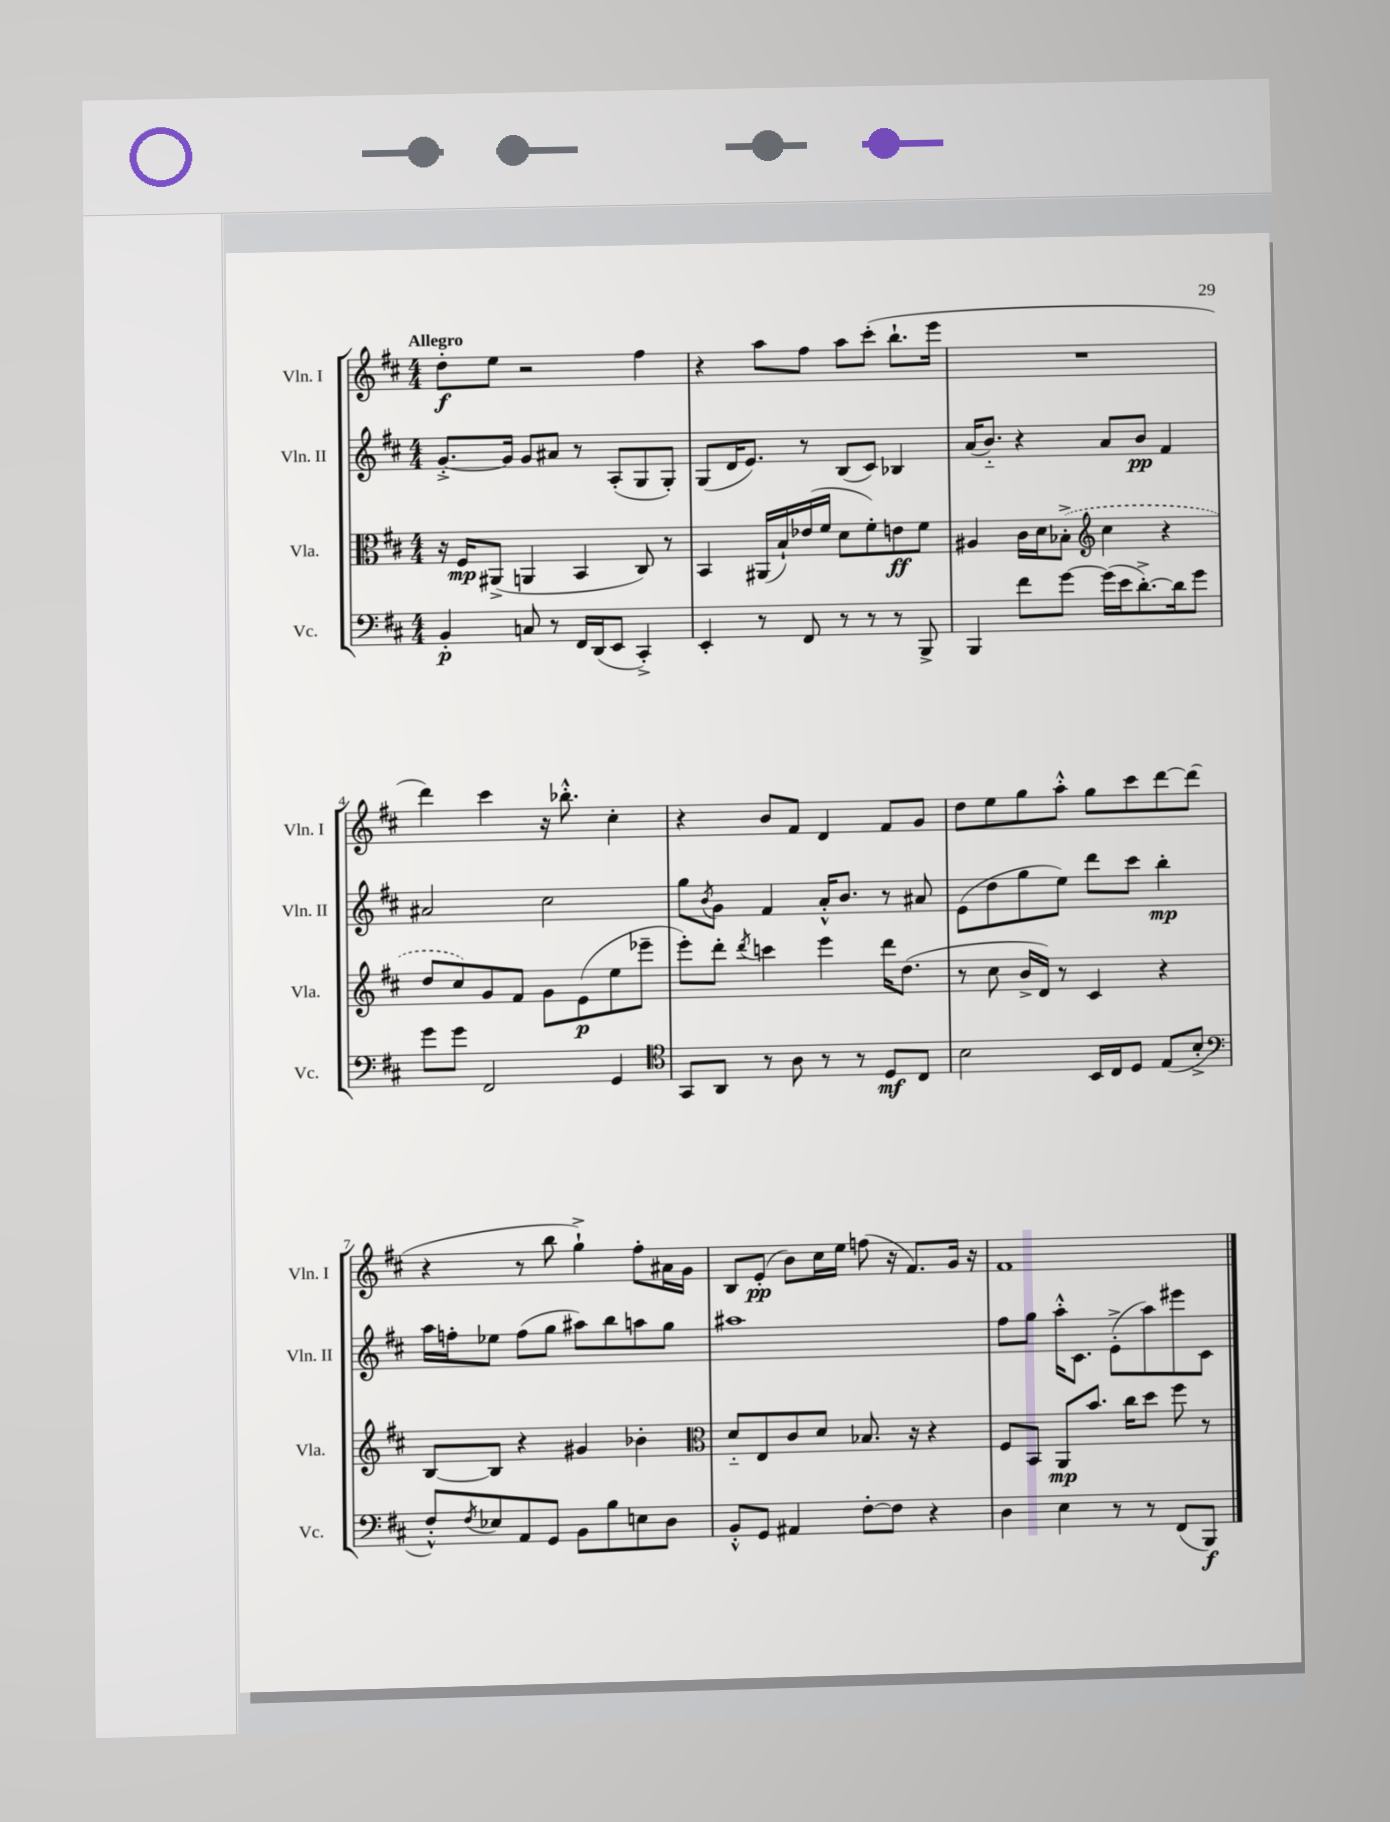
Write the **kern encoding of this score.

**kern	**kern	**kern	**kern
*staff4	*staff3	*staff2	*staff1
*clefF4	*clefC3	*clefG2	*clefG2
*k[f#c#]	*k[f#c#]	*k[f#c#]	*k[f#c#]
*M4/4	*M4/4	*M4/4	*M4/4
4BB'/	16r	[8.g'^/L	8dd'\L
.	16F#/LK	.	.
.	(8AA#^/J	.	8ee\J
.	.	16g/]Jk	.
8C/	4AA/	8g/L	2r
8r	.	8a#/J	.
16FF#/LL	4BB/	8r	.
(16DD/J	.	.	.
8EE/J	.	(8A'/L	.
4CC#'^/)	8C#/)	8G/	4ff#\
.	8r	8G'/J)	.
=	=	=	=
4EE'/	4BB/	(8G/L	4r
.	.	16d/K	.
.	.	8.e/J)	.
8r	(16AA#/LL	.	8aa\L
.	16B`/)	.	.
8FF#/	(16e-/	8r	8ff#\J
.	16f#/JJ	.	.
8r	8d\L	(8B/L	8aa\L
8r	8f#'\)	8c#/J)	(8ccc#'\J
8r	8e\	4B-/	8.bb`\L
8BBB^/	8f#\J	.	.
.	.	.	16eee\Jk
=	=	=	=
4BBB/	4A#/	(16a/LK	1r
.	.	8.b'~/J)	.
8f#\L	16c#\LL	4r	.
.	16d\J	.	.
[8g\J	(8B-'^\J	.	.
*	*clefG2	*	*
(16g\]LL	4cc#\	8a/L	.
16e\J	.	.	.
[8.d'^\)	.	8b/J	.
.	4r	4f#/	.
16d\]k	.	.	.
8g\J	.	.	.
=	=	=	=
8g\L	8dd/L	2a#/	4ddd\)
8g\J	8cc#/)	.	.
2FF#/	8g/	.	4ccc#\
.	8f#/J	.	.
.	8g\L	2cc#\	16r
.	.	.	8.bb-'^^\
.	(8e\	.	.
4GG/	8ee\	.	4cc#'\
.	8eee-~\J	.	.
=	=	=	=
*clefC4	*	*	*
8GG/L	8eee'\L)	8gg\L	4r
.	.	8qb/	.
8AA/J	8ddd'\J	8g\J	.
.	8qddd/	.	.
8r	4ccc\	4f#/	8b/L
8A\	.	.	8f#/J
8r	4eee\	16a'^^/LK	4d/
.	.	8.b/J	.
8r	.	.	.
8D/L	16ddd\LK	8r	8f#/L
.	(8.dd\J	.	.
8C#/J	.	8a#/	8g/J
=	=	=	=
2B\	8r	(8e\L	8dd\L
.	8cc#\	8dd\	8ee\
.	16b^/LL	8gg\	8gg\
.	16d/JJ)	.	.
.	8r	8ee\J)	8aa'^^\J
16BB/LL	4c#/	8ddd\L	8gg\L
16C#/J	.	.	.
8D/J	.	8ccc#\J	8ccc#\
(8E/L	4r	4bb'\	[8ddd\
8B'^/J	.	.	(8ddd\]J
=	=	=	=
*clefF4	*	*	*
8F#'^^/L)	[8B/L	16aa\LL	4r
.	.	16ff'\J	.
8qF#/	.	.	.
8E-/	8B/]J	8ee-\J	.
8AA/	4r	(8ff\L	8r
8GG/J	.	8gg\J	8bb\
8BB\L	4g#/	8aa#\L)	4gg`^\)
8B\	.	8bb\	.
8E\	4b-'\	8aa\	8ff#'\L
8D\J	.	8gg\J	16a#\L
.	.	.	16g\JJ
=	=	=	=
*	*clefC3	*	*
8BB'^^/L	8d'~/L	1aa#	8B/L
8GG/J	8E/	.	(8e'/J
4AA#/	8c#/	.	8b\L)
.	8d/J	.	16cc#\L
.	.	.	16ee\JJ
[8F#'\L	8.B-/	.	(8ff\
8F#\]J	.	.	16r
.	16r	.	8.f#/L)
4r	4r	.	.
.	.	.	16g/Jk
.	.	.	16r
=	=	=	=
4D\	8F#/L	8ff#\L	1f#
.	8BB/J	8gg\J	.
4E\	8AA/L	16aa'^^\LK	.
.	.	8.c#\J	.
.	8.b/J	.	.
8r	.	(8e'^\L	.
.	16cc#\LK	.	.
8r	8dd\J	8aa\)	.
(8FF#/L	8ff#\	8eee#\	.
8BBB/J)	8r	8c#\J	.
==	==	==	==
*-	*-	*-	*-
